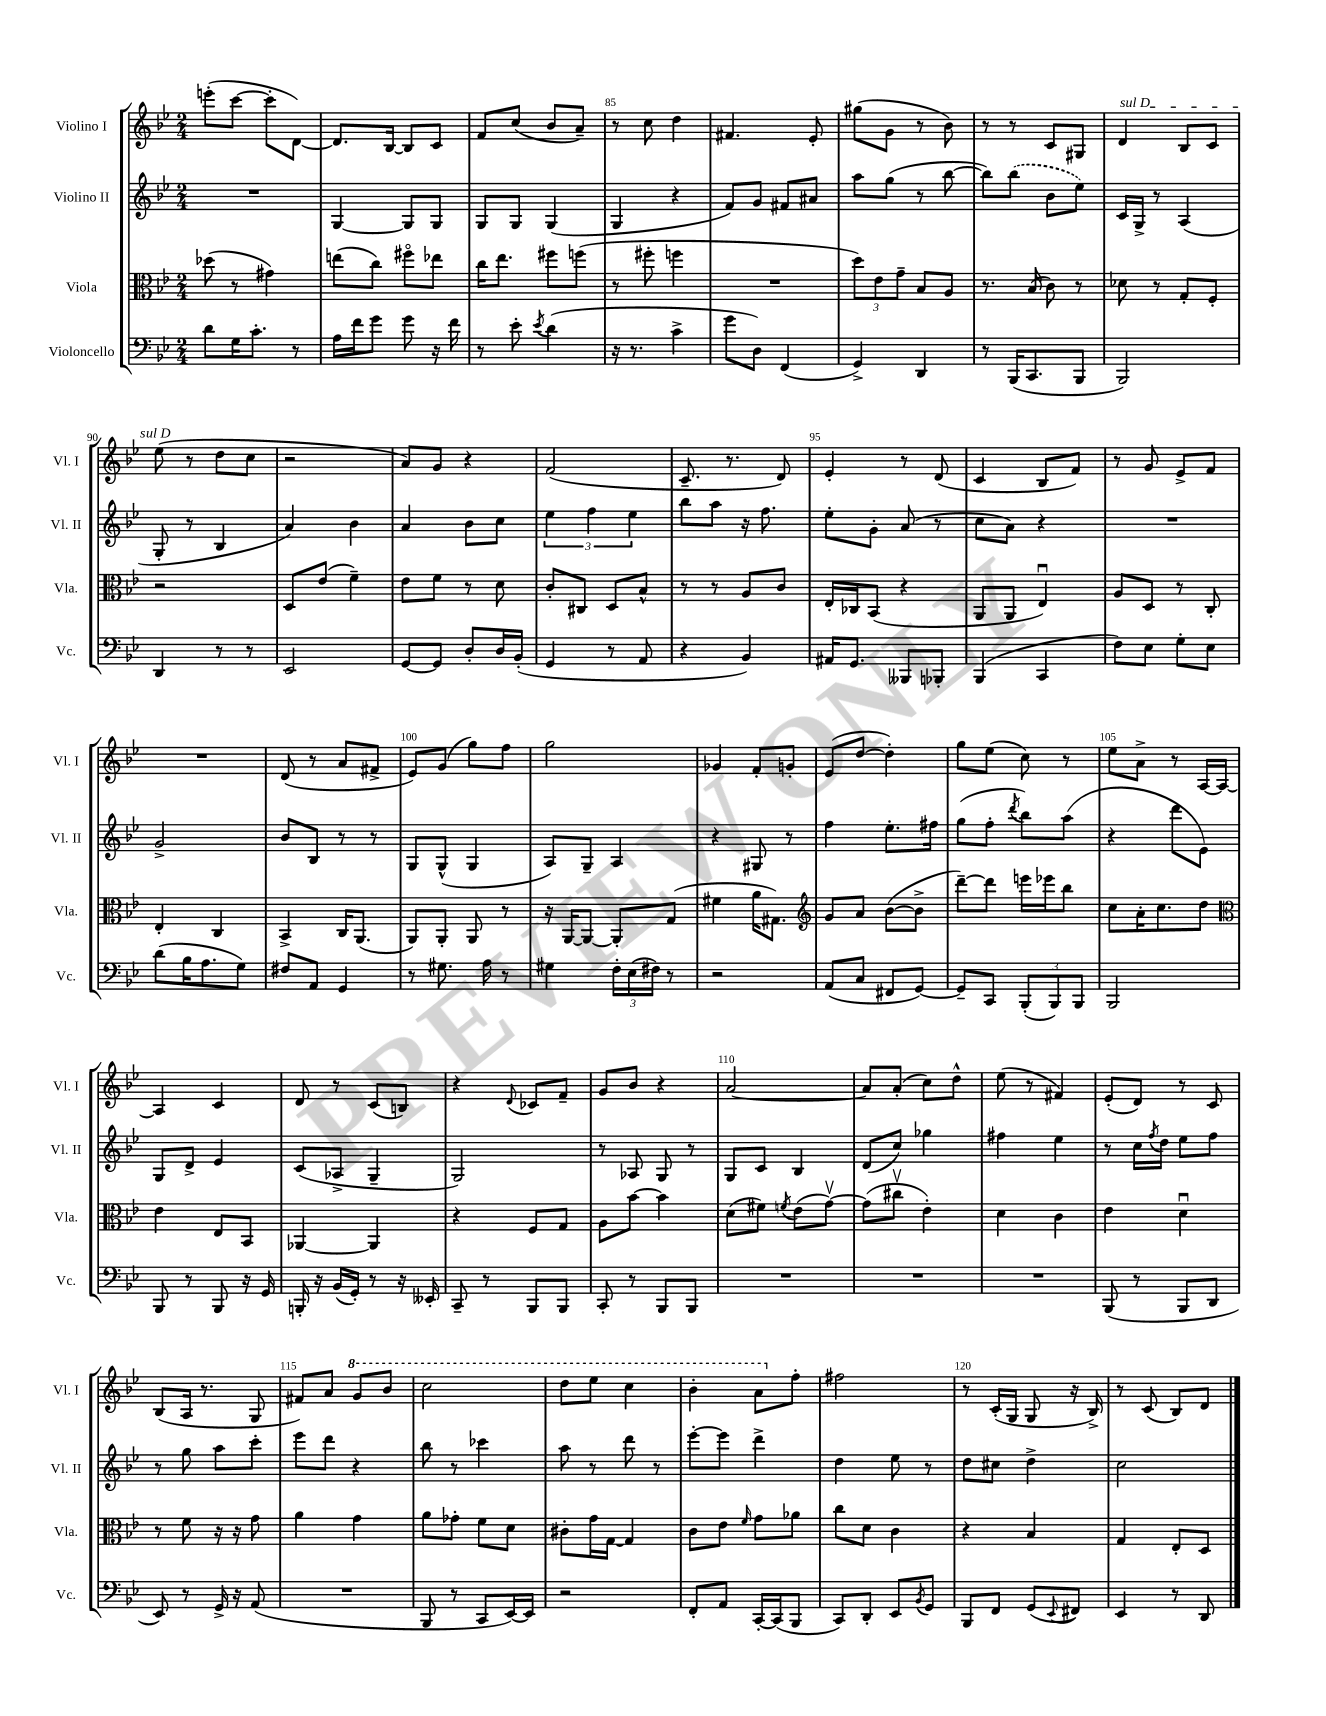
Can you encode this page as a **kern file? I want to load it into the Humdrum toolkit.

**kern	**kern	**kern	**kern
*staff4	*staff3	*staff2	*staff1
*clefF4	*clefC3	*clefG2	*clefG2
*k[b-e-]	*k[b-e-]	*k[b-e-]	*k[b-e-]
*M2/4	*M2/4	*M2/4	*M2/4
8d\L	(8dd-\	2r	(8eee'\L
16G\K	8r	.	[8ccc\J
8.c'\J	.	.	.
.	4g#\)	.	8ccc'\]L
8r	.	.	[8d\J)
=	=	=	=
16A\LL	(8ee\L	[4G/	8.d/]L
16f\J	.	.	.
8g\J	8cc\J)	.	.
.	.	.	[16B-/Jk
8g\	8ff#o\L	8G/]L	8B-/]L
16r	8ee-\J	8G/J	8c/J
16f\	.	.	.
=	=	=	=
8r	16cc\LK	8G/L	8f/L
.	8.ee-\J	.	.
8e-'\	.	8G/J	(8cc/J
8qe-/	.	.	.
(4d\	8ff#\L	(4G/	8b-/L
.	(8ff\J	.	8a~/J)
=	=	=	=
16r	8r	4G/	8r
8.r	.	.	.
.	8ff#'\	.	8cc\
4c^\	4ff\	4r	4dd\
=	=	=	=
8g\L	2r	8f/L)	4.f#/
8D\J)	.	8g/J	.
(4FF/	.	8f#/L	.
.	.	8a#/J	8e-'/
=	=	=	=
4GG^/)	12dd\L)	8aa\L	(8gg#\L
.	12e-\	.	.
.	.	(8gg\J	8g\J
.	12g~\J	.	.
4DD/	8B-/L	8r	8r
.	8A/J	[8bb-\	8b-\)
=	=	=	=
8r	8.r	8bb-\]L)	8r
(16BBB-/LK	.	(8bb-\J	8r
8.CC/	(16B-/	.	.
.	8c\)	8b-\L	8c/L
8BBB-/J	8r	8ee-\J)	8G#/J
=	=	=	=
2BBB-/)	8d-\	16c/LL	4d/
.	.	16G^/JJ	.
.	8r	8r	.
.	8G'/L	(4A/	8B-/L
.	8F'/J	.	8c/J
=	=	=	=
4DD/	2r	8G'/	(8ee-\
.	.	8r	8r
8r	.	4B-/	8dd\L
8r	.	.	8cc\J
=	=	=	=
2EE-/	8D/L	4a/)	2r
.	(8e-/J	.	.
.	4f~\)	4b-\	.
=	=	=	=
[8GG/L	8e-\L	4a/	8a/L)
8GG/]J	8f\J	.	8g/J
8D'/L	8r	8b-\L	4r
16D/L	8d\	8cc\J	.
(16BB-'/JJ	.	.	.
=	=	=	=
4GG/	8c'/L	6ee-\	(2f/
.	8C#/J	.	.
.	.	6ff\	.
8r	8D/L	.	.
.	.	6ee-\	.
8AA/	8B-^^/J	.	.
=	=	=	=
4r	8r	8bb-\L	8.c~/
.	8r	8aa\J	.
.	.	.	8.r
4BB-/)	8A/L	16r	.
.	.	8.ff\	.
.	8c/J	.	8d/)
=	=	=	=
16AA#/LK	16E-'/LL	8ee-'\L	4e-'/
8.GG/J	16C-/J	.	.
.	(8BB-/J	8g'\J	.
8BBB--/L	4r	(8a/	8r
8BBB-'/J	.	8r	(8d/
=	=	=	=
(4BBB-/	8AA/L	8cc\L	4c/
.	8AA/J	8a\J)	.
4CC/	4E-u/)	4r	8B-/L
.	.	.	8f/J)
=	=	=	=
8F\L)	8A/L	2r	8r
8E-\J	8D/J	.	8g/
8G'\L	8r	.	8e-^/L
8E-\J	8C'/	.	8f/J
=	=	=	=
(8d\L	4E-'/	2g^/	2r
16B-\K	.	.	.
8.A\	.	.	.
.	4C/	.	.
8G\J)	.	.	.
=	=	=	=
8F#/L	4BB-^/	8b-/L	(8d/
8AA/J	.	8B-/J	8r
4GG/	16C/LK	8r	8a/L
.	(8.AA/J	.	.
.	.	8r	8f#^/J
=	=	=	=
8r	8AA/L)	8G/L	8e-/L)
8.G#\	8AA'/J	(8G^^/J	(8g/J
.	8AA/	4G/	8gg\L)
16A\	.	.	.
8r	8r	.	8ff\J
=	=	=	=
4G#\	16r	8A/L)	2gg\
.	[16AA/LK	.	.
.	8AA/_J	8G~/J	.
24F'\LL	8AA'/]L	4A/	.
(24E-\	.	.	.
24F#\JJ)	.	.	.
8r	(8G/J	.	.
=	=	=	=
2r	4f#\	4r	4g-/
.	16a\LK	8G#/	8f'/L
.	8.G#\J)	.	.
.	.	8r	8g'/J
=	=	=	=
*	*clefG2	*	*
(8AA/L	8g/L	4ff\	(8e-/L
8C/J	8a/J	.	[8dd/J
8FF#/L	([8b-\L	8.ee-'\L	4dd'\])
[8GG/J)	8b-^\]J	.	.
.	.	16ff#\Jk	.
=	=	=	=
8GG~/]L	[8ddd~\L)	(8gg\L	8gg\L
8CC/J	8ddd\]J	8ff'\J	(8ee-\J
.	.	8qddd/	.
(12BBB-'/L	16eee\LL	8bb-\L)	8cc\)
.	16eee-\J	.	.
12BBB-/)	.	.	.
.	8bb-\J	(8aa\J	8r
12BBB-/J	.	.	.
=	=	=	=
2BBB-/	8cc\L	4r	8ee-\L
.	16a'\K	.	8a^\J
.	8.cc\	.	.
.	.	8ddd\L	8r
.	8dd\J	8e-\J)	[16A/LL
.	.	.	16A/_JJ
=	=	=	=
*	*clefC3	*	*
8BBB-/	4e-\	8G/L	4A/]
8r	.	8d^/J	.
8BBB-/	8E-/L	4e-/	4c/
16r	8BB-/J	.	.
16GG/	.	.	.
=	=	=	=
16BBB'/	[4AA-/	(8c/L	8d/
16r	.	.	.
(16BB-/LL	.	8A-^/J	8r
16GG'/JJ)	.	.	.
8r	4AA-/]	4G~/	(8c/L
16r	.	.	8B/J)
16EE--'/	.	.	.
=	=	=	=
8CC~/	4r	2G/)	4r
8r	.	.	.
.	.	.	8qqd/
8BBB-/L	8F/L	.	8c-/L
8BBB-/J	8G/J	.	8f~/J
=	=	=	=
8CC'/	8A\L	8r	8g/L
8r	[8b-\J	8A-/	8b-/J
8BBB-/L	4b-\]	8G/	4r
8BBB-/J	.	8r	.
=	=	=	=
2r	(8d\L	8G/L	[2a/
.	8f#\J)	8c/J	.
.	8qf/	.	.
.	(8e-\L	4B-/	.
.	[8gv\J)	.	.
=	=	=	=
2r	(8g\]L	(8d/L	8a/]L
.	8cc#v\J	8cc/J)	(8a'/J
.	4e-'\)	4gg-\	8cc\L)
.	.	.	8dd^^\J
=	=	=	=
2r	4d\	4ff#\	(8ee-\
.	.	.	8r
.	4c\	4ee-\	4f#/)
=	=	=	=
(8BBB-/	4e-\	8r	(8e-'/L
8r	.	16cc\LL	8d/J)
.	.	8qff/	.
.	.	16dd\JJ	.
8BBB-/L	4du\	8ee-\L	8r
8DD/J	.	8ff\J	8c/
=	=	=	=
8EE-/)	8r	8r	(8B-/L
8r	8f\	8gg\	16A/Jk
.	.	.	8.r
16GG^/	16r	8aa\L	.
16r	16r	.	.
(8AA/	8g\	8ccc'\J	8G/
=	=	=	=
2r	4a\	8eee-\L	8f#/L)
.	.	8ddd\J	8a/J
.	4g\	4r	8gg/L
.	.	.	8bb-/J
=	=	=	=
8BBB-/	8a\L	8bb-\	2ccc\
8r	8g-'\J	8r	.
8CC/L	8f\L	4ccc-\	.
[16EE-/L)	8d\J	.	.
16EE-/]JJ	.	.	.
=	=	=	=
2r	8c#'\L	8aa\	8ddd\L
.	16g\L	8r	8eee-\J
.	[16G\JJ	.	.
.	4G/]	8ddd\	4ccc\
.	.	8r	.
=	=	=	=
8FF'/L	8c\L	[8eee-'\L	4bb-'\
8AA/J	8e-\J	8eee-\]J	.
.	16qqf/	.	.
[16CC'/LL	8g\L	4ddd^\	8aa\L
(16CC/]J	.	.	.
8BBB-/J	8a-\J	.	8ff'\J
=	=	=	=
8CC/L)	8cc\L	4dd\	2ff#\
8DD'/J	8d\J	.	.
8EE-/L	4c\	8ee-\	.
8qBB-/	.	.	.
8GG/J	.	8r	.
=	=	=	=
8BBB-/L	4r	8dd\L	8r
8FF/J	.	8cc#\J	(16c'/LL
.	.	.	16G/JJ
(8GG/L	4B-/	4dd^\	8G/
8qqEE-/	.	.	.
8FF#/J)	.	.	16r
.	.	.	16B-^/)
=	=	=	=
4EE-/	4G/	2cc\	8r
.	.	.	(8c/
8r	8E-'/L	.	8B-/L)
8DD/	8D/J	.	8d/J
==	==	==	==
*-	*-	*-	*-
